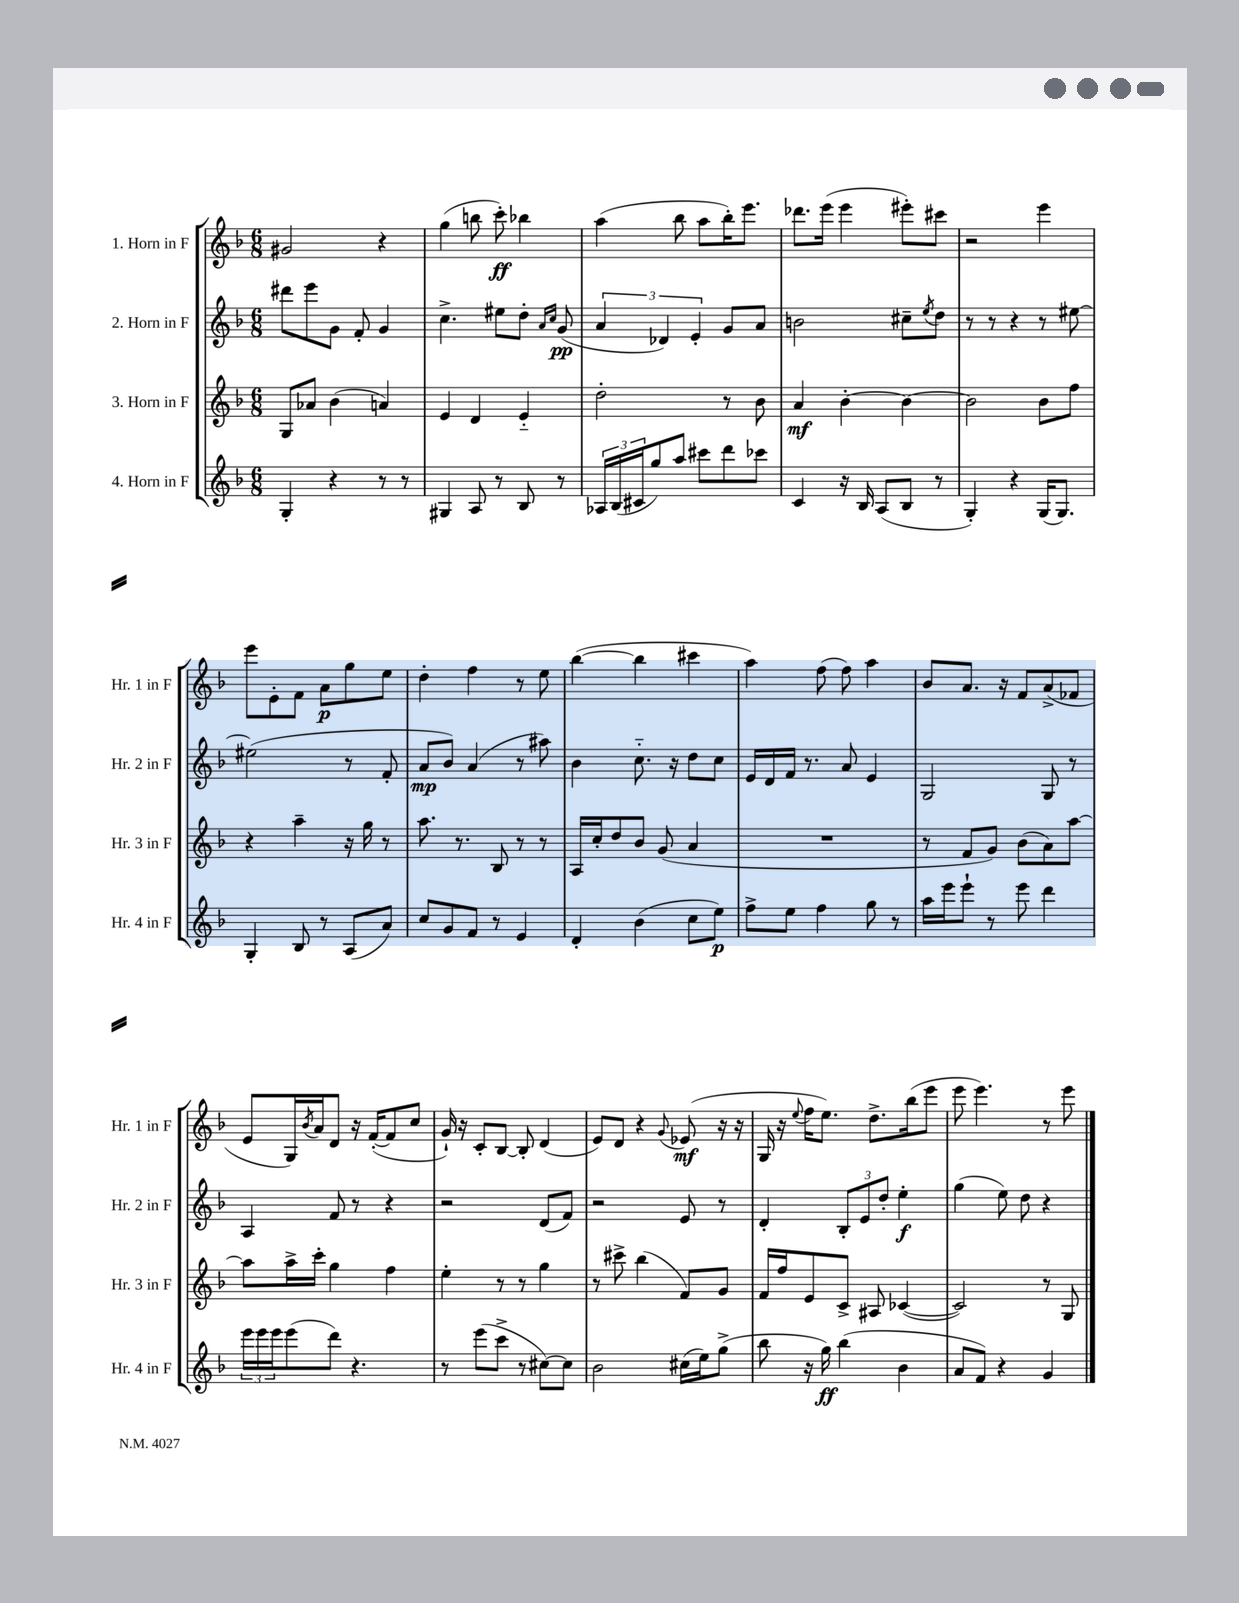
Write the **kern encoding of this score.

**kern	**dynam	**kern	**dynam	**kern	**dynam	**kern	**dynam
*part4	*part4	*part3	*part3	*part2	*part2	*part1	*part1
*staff4	*staff4	*staff3	*staff3	*staff2	*staff2	*staff1	*staff1
*I"4. Horn in F	*	*I"3. Horn in F	*	*I"2. Horn in F	*	*I"1. Horn in F	*
*I'Hr. 4 in F	*	*I'Hr. 3 in F	*	*I'Hr. 2 in F	*	*I'Hr. 1 in F	*
*clefG2	*	*clefG2	*	*clefG2	*	*clefG2	*
*k[b-]	*	*k[b-]	*	*k[b-]	*	*k[b-]	*
*M6/8	*	*M6/8	*	*M6/8	*	*M6/8	*
=76	=76	=76	=76	=76	=76	=76	=76
4G'/	.	8G/L	.	8ddd#X\L	.	2g#X/	.
.	.	8a-X/J	.	8eee\	.	.	.
4r	.	(4b-\	.	8g\J	.	.	.
.	.	.	.	8f'/	.	.	.
8r	.	4an/)	.	4g/	.	4r	.
8r	.	.	.	.	.	.	.
=77	=77	=77	=77	=77	=77	=77	=77
4G#X/	.	4e/	.	4.cc^\	.	(4gg\	.
8A/	.	4d/	.	.	.	8bbn\	.
8r	.	.	.	8ee#X\L	.	8ccc'\)	ff
8B-/	.	4e/	.	8dd'\J	.	4bb-X\	.
.	.	.	.	16qqa/LL	.	.	.
.	.	.	.	16qqcc/JJ	.	.	.
8r	.	.	.	(8g/	pp	.	.
=78	=78	=78	=78	=78	=78	=78	=78
24A-X/LL	.	2dd'\	.	6a/	.	(4aa\	.
(24B-/	.	.	.	.	.	.	.
24c#X/J	.	.	.	.	.	.	.
8gg/)	.	.	.	.	.	.	.
.	.	.	.	6d-X/)	.	.	.
8aa/J	.	.	.	.	.	8bb-\	.
.	.	.	.	6e'/	.	.	.
8ccc#X\L	.	.	.	.	.	8aa\L	.
8ddd\	.	8r	.	8g/L	.	16bb-'\K)	.
.	.	.	.	.	.	8.eee\J	.
8ccc-X\J	.	8b-\	.	8a/J	.	.	.
=79	=79	=79	=79	=79	=79	=79	=79
4c/	.	4a/	mf	2bn\	.	8.ddd-X\L	.
.	.	.	.	.	.	(16eee\Jk	.
16r	.	[4b-'\	.	.	.	4eee\	.
16B-/	.	.	.	.	.	.	.
(8A/L	.	.	.	.	.	.	.
8B-/J	.	4b-\_	.	8cc#X~\L	.	8eee#X'\L)	.
.	.	.	.	8qee/	.	.	.
8r	.	.	.	8dd\J	.	8ccc#X\J	.
=80	=80	=80	=80	=80	=80	=80	=80
4G'/)	.	2b-\]	.	8r	.	2r	.
.	.	.	.	8r	.	.	.
4r	.	.	.	4r	.	.	.
(16G/KL	.	8b-\L	.	8r	.	4eee\	.
8.G/J)	.	.	.	.	.	.	.
.	.	8ff\J	.	[8ee#X\	.	.	.
!!LO:LB:g=z
=81	=81	=81	=81	=81	=81	=81	=81
4G'/	.	4r	.	(2ee#X\]	.	8eee\L	.
.	.	.	.	.	.	8e'\	.
8B-/	.	4aa~\	.	.	.	8f\J	.
8r	.	.	.	.	.	8a\L	p
(8A/L	.	16r	.	8r	.	8gg\	.
.	.	16gg\	.	.	.	.	.
8a/J)	.	8r	.	8f'/	.	8ee\J	.
=82	=82	=82	=82	=82	=82	=82	=82
8cc/L	.	8.aa\	.	8a/L	mp	4dd'\	.
8g/	.	.	.	8b-/J)	.	.	.
.	.	8.r	.	.	.	.	.
8f/J	.	.	.	(4a/	.	4ff\	.
8r	.	8B-/	.	.	.	.	.
4e/	.	8r	.	8r	.	8r	.
.	.	8r	.	8aa#X\)	.	8ee\	.
=83	=83	=83	=83	=83	=83	=83	=83
4d'/	.	16A/LL	.	4b-\	.	([4bb-\	.
.	.	16cc'/J	.	.	.	.	.
.	.	8dd/	.	.	.	.	.
(4b-\	.	8b-/J	.	8.cc\	.	4bb-\]	.
.	.	(8g/	.	.	.	.	.
.	.	.	.	16r	.	.	.
8cc\L	.	4a/	.	8dd\L	.	4ccc#X\	.
8ee\J)	p	.	.	8cc\J	.	.	.
=84	=84	=84	=84	=84	=84	=84	=84
8ff^\L	.	2.r	.	16e/LL	.	4aa\)	.
.	.	.	.	16d/	.	.	.
8ee\J	.	.	.	16f/JJ	.	.	.
.	.	.	.	8.r	.	.	.
4ff\	.	.	.	.	.	(8ff\	.
.	.	.	.	8a/	.	8ff\)	.
8gg\	.	.	.	4e/	.	4aa\	.
8r	.	.	.	.	.	.	.
=85	=85	=85	=85	=85	=85	=85	=85
16aa\LL	.	8r	.	2G/	.	8b-/L	.
16eee\J	.	.	.	.	.	.	.
8eee`\J	.	8f/L	.	.	.	8.a/J	.
8r	.	8g/J)	.	.	.	.	.
.	.	.	.	.	.	16r	.
8eee\	.	(8b-\L	.	.	.	8f/L	.
4ddd\	.	8a\)	.	8G/	.	(8a^/	.
.	.	[8aa\J	.	8r	.	8f-X/J	.
!!LO:LB:g=z
=86	=86	=86	=86	=86	=86	=86	=86
24eee\LL	.	8aa\L]	.	4A/	.	8e/L	.
24eee\	.	.	.	.	.	.	.
24eee\J	.	.	.	.	.	.	.
(8eee\	.	16aa^\L	.	.	.	16G/L)	.
.	.	.	.	.	.	8qb-/	.
.	.	16ccc'\JJ	.	.	.	16a/J	.
8ddd\J)	.	4gg\	.	8f/	.	8d/J	.
4.r	.	.	.	8r	.	16r	.
.	.	.	.	.	.	([16f'/KL	.
.	.	4ff\	.	4r	.	8f/]	.
.	.	.	.	.	.	8cc/J	.
=87	=87	=87	=87	=87	=87	=87	=87
8r	.	4ee'\	.	2r	.	16g`/)	.
.	.	.	.	.	.	16r	.
(8eee\L	.	.	.	.	.	8c'/L	.
8ccc^\J	.	8r	.	.	.	[8B-/J	.
8r	.	8r	.	.	.	8B-'/]	.
[8cc#X\L)	.	4gg\	.	(8d/L	.	(4d/	.
8cc#\J]	.	.	.	8f/J)	.	.	.
=88	=88	=88	=88	=88	=88	=88	=88
2b-\	.	8r	.	2r	.	8e/L)	.
.	.	8ccc#X^\	.	.	.	8d/J	.
.	.	(4bb-\	.	.	.	4r	.
.	.	.	.	.	.	8qqg/	.
(16cc#X\LL	.	8f/L)	.	8e/	.	(8e-X/	mf
16ee\J)	.	.	.	.	.	.	.
(8gg^\J	.	8g/J	.	8r	.	16r	.
.	.	.	.	.	.	16r	.
=89	=89	=89	=89	=89	=89	=89	=89
8bb-\	.	16f/LL	.	4d'/	.	16G/	.
.	.	16ff/J	.	.	.	16r	.
.	.	.	.	.	.	8qqee/	.
16r	.	8e/	.	.	.	16ff\KL	.
16gg\)	ff	.	.	.	.	8.ee\J)	.
(4bb-\	.	8c^/J	.	12B-'/L	.	.	.
.	.	.	.	12e/	.	.	.
.	.	8A#X/	.	.	.	8.dd^\L	.
.	.	.	.	12dd'/J	.	.	.
4b-\	.	([4c-X/	.	4ee'\	f	.	.
.	.	.	.	.	.	(16bb-\k	.
.	.	.	.	.	.	8eee\J	.
=90	=90	=90	=90	=90	=90	=90	=90
8a/L	.	2c-/])	.	(4gg\	.	8eee\	.
8f/J)	.	.	.	.	.	4.eee\)	.
4r	.	.	.	8ee\)	.	.	.
.	.	.	.	8dd\	.	.	.
4g/	.	8r	.	4r	.	8r	.
.	.	8G/	.	.	.	8eee\	.
==	==	==	==	==	==	==	==
*-	*-	*-	*-	*-	*-	*-	*-
